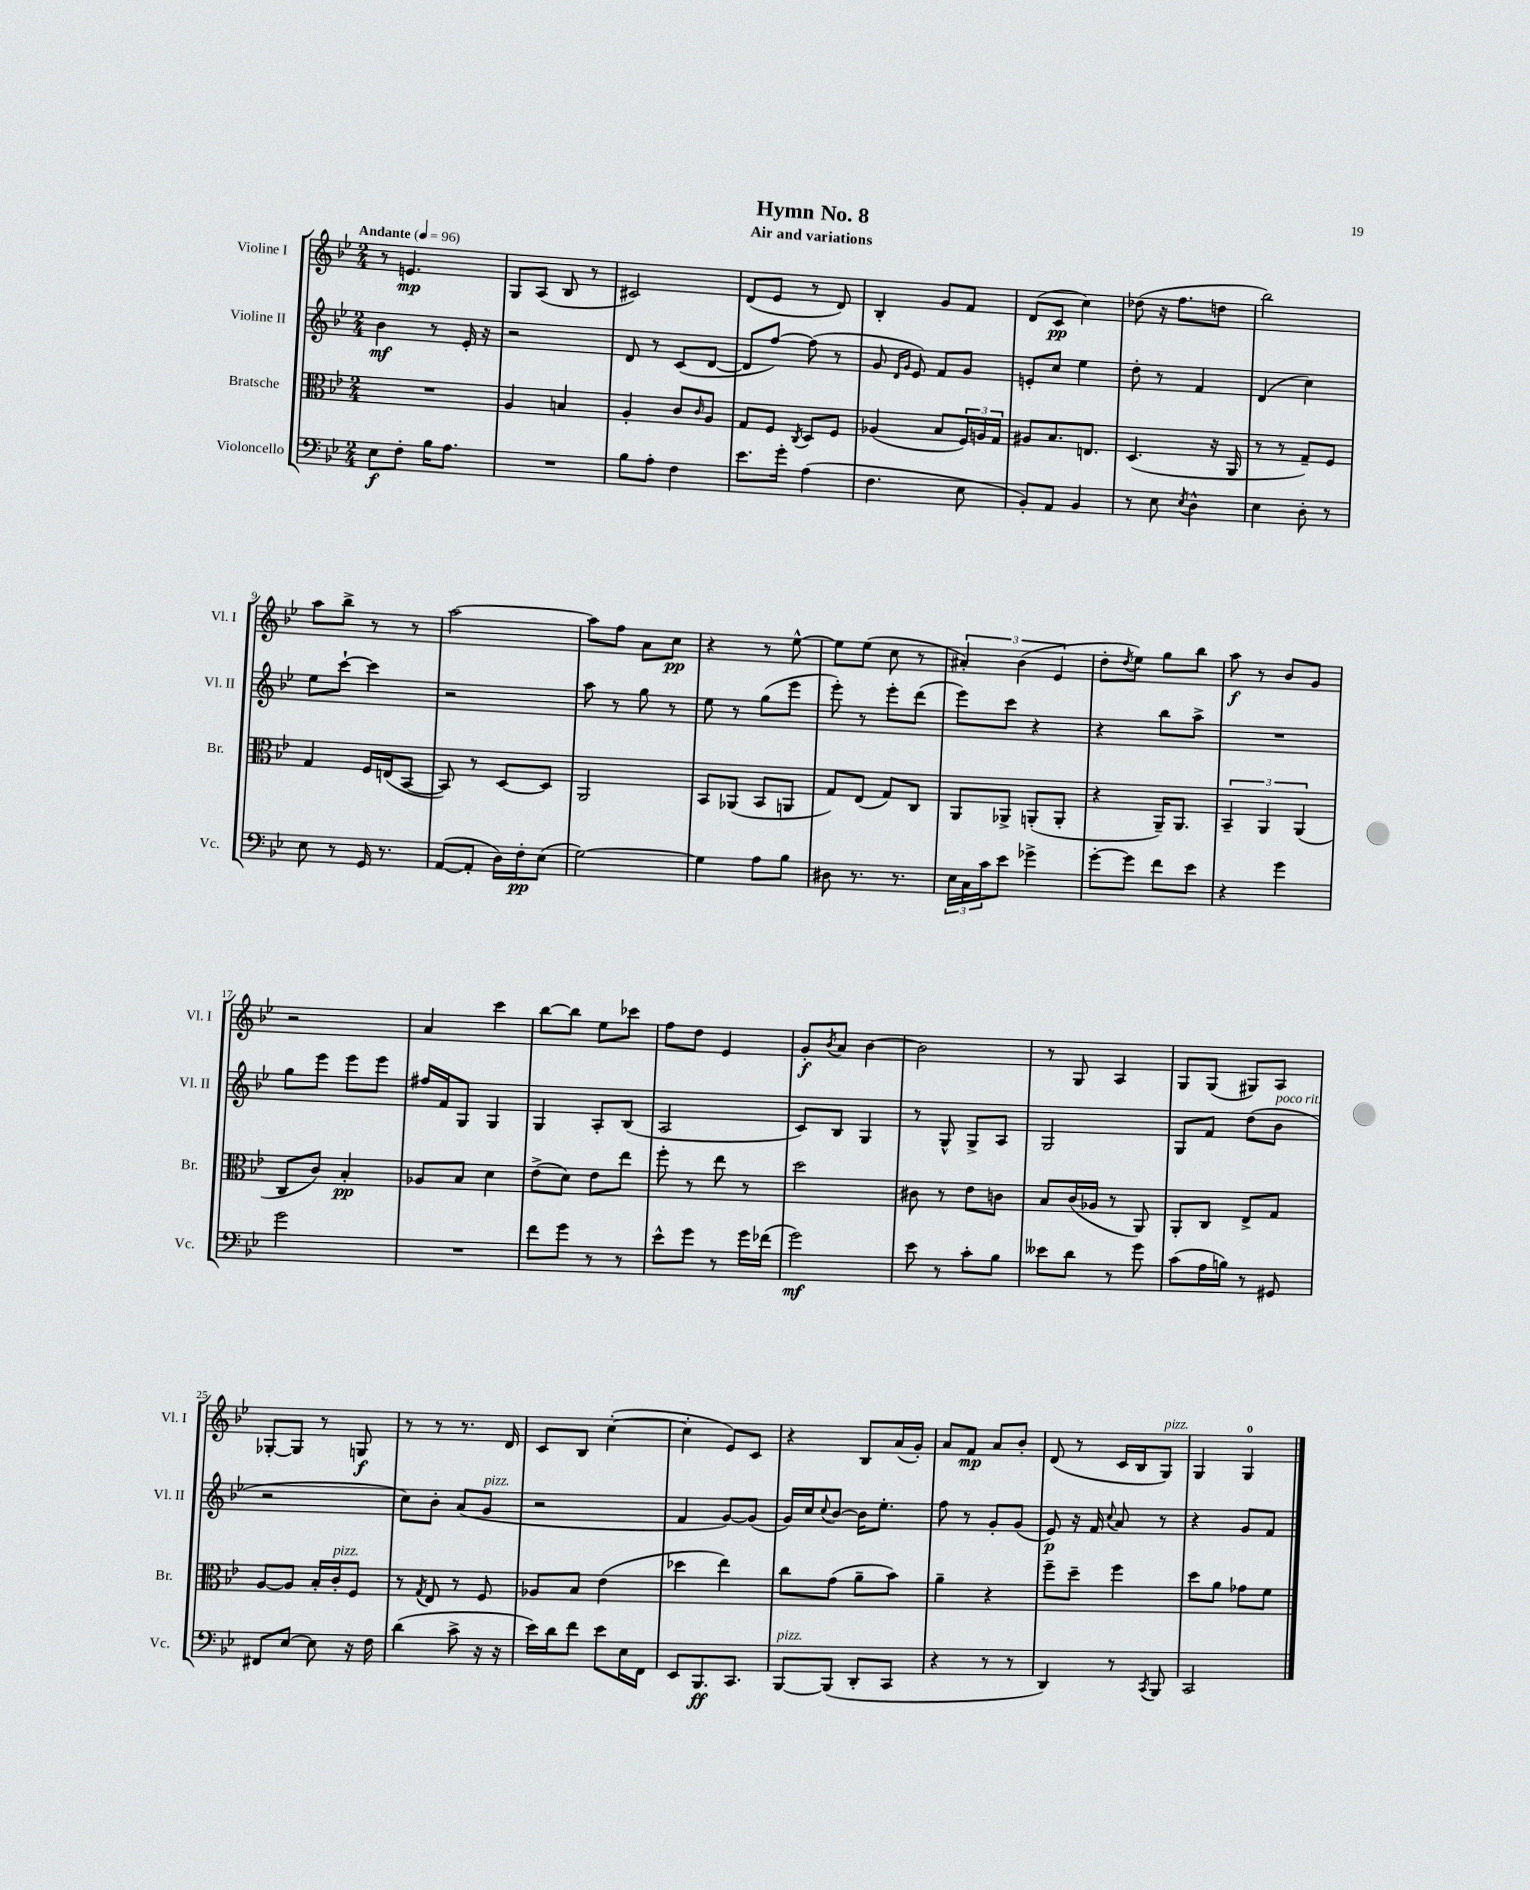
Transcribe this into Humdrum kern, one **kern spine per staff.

**kern	**kern	**kern	**kern
*staff4	*staff3	*staff2	*staff1
*clefF4	*clefC3	*clefG2	*clefG2
*k[b-e-]	*k[b-e-]	*k[b-e-]	*k[b-e-]
*M2/4	*M2/4	*M2/4	*M2/4
*MM96	*MM96	*MM96	*MM96
8E-	2r	4b-	8r
8F'	.	.	4.e
16B-	.	8r	.
8.A	.	.	.
.	.	16e-'	.
.	.	16r	.
=	=	=	=
2r	4A	2r	8G
.	.	.	(8A
.	4B	.	8B-
.	.	.	8r
=	=	=	=
8B-	4A'	8d	2c#)
8A'	.	8r	.
4F	8c	(8c	.
.	16qqc	.	.
.	8A	[8d	.
=	=	=	=
8.e-	8G	8d]	(8d
.	8F	[8ff)	8e-
16g'	.	.	.
.	8qC	.	.
(4A	8D	(8ff]	8r
.	8F	8r	8d)
=	=	=	=
4.F	(4A-	8g	4B-'
.	.	16qqd	.
.	.	16qqg	.
.	.	8e-)	.
.	8B-	8f	8g
8E-	24F)	8g	8f
.	24A	.	.
.	24G	.	.
=	=	=	=
8BB-')	8A#	8e'	(8d
8AA	8.B-	8cc	8c
4BB-	.	4ee-	4cc)
.	8.E	.	.
=	=	=	=
8r	(4.D	8dd'	(8dd-
8E-	.	8r	16r
.	.	.	8.ff
8qE-	.	.	.
4D^^	.	4f	.
.	16r	.	8dd
.	16AA	.	.
=	=	=	=
4E-	8r	(4d	2bb-)
.	8r	.	.
8D'	8G~)	4cc)	.
8r	8F	.	.
=	=	=	=
8E-	4G	8ee-	8aa
8r	.	[8ccc`	8bb-^
16GG	16F	4ccc]	8r
8.r	(16E	.	.
.	[8BB-	.	8r
=	=	=	=
([8AA	8BB-])	2r	[2aa
8AA']	8r	.	.
16D)	[8D	.	.
16F'	.	.	.
(8E-	8D]	.	.
=	=	=	=
[2G)	2AA	8aa	8aa]
.	.	8r	8ff
.	.	8gg	8a
.	.	8r	8cc
=	=	=	=
4G]	8BB-	8ee-	4r
.	(8AA-	8r	.
8A	8BB-	(8gg	8r
8B-	8AA	8eee-	[8ee-^^
=	=	=	=
8D#	8G)	8eee-')	8ee-]
8.r	(8E-	8r	(8ee-
.	8G)	8eee-'	8cc
8.r	.	.	.
.	8C	(8ddd	8r
=	=	=	=
24E-	8AA	8eee-)	6a#')
24C	.	.	.
24c	.	.	.
8e-	8AA-^	8ccc	.
.	.	.	(6b-
4g-^	(8AA'	4r	.
.	.	.	6e-
.	8AA'	.	.
=	=	=	=
[8g'	4r	4r	8dd'
.	.	.	8qdd
8g]	.	.	8ee-)
8f	16AA~)	8bb-	8gg
.	8.AA	.	.
8e-	.	8aa^	8bb-
=	=	=	=
4r	6BB-~	2r	8aa
.	.	.	8r
.	6AA	.	.
4g	.	.	8b-
.	(6AA	.	.
.	.	.	8g
=	=	=	=
2g	8C	8gg	2r
.	8c)	8eee-	.
.	4B-'	8eee-	.
.	.	8eee-	.
=	=	=	=
2r	8A-	16ff#	4a
.	.	16f	.
.	8B-	8G	.
.	4d	4G	4ccc
=	=	=	=
8f	(8e-^	4G	[8bb-
8g	8d)	.	8bb-]
8r	8e-	8A'	8ee-
8r	8ee-	(8B-	8ccc-
=	=	=	=
8e-^^	8ff'	2A	8ff
8g	8r	.	8dd
8r	8ee-	.	4e-
16g	8r	.	.
(16f-	.	.	.
=	=	=	=
2g)	2dd	8c)	8g'
.	.	.	8qb-
.	.	8B-	8a
.	.	4G	[4b-
=	=	=	=
8e-	8c#	8r	2b-]
8r	8r	8G^^	.
8c'	8e-	8G^	.
8B-	8c	8A	.
=	=	=	=
8e--	8B-	2G	8r
8d	(16c	.	8G
.	16A-	.	.
8r	8r	.	4A
8g	8AA)	.	.
=	=	=	=
(8c	8AA'	8G	8G
16A	8C	8f	(8G
16B)	.	.	.
8r	8E-^	(8dd	8G#)
8GG#	8G	8b-	8A
=	=	=	=
8FF#	[8A	2r	[8G-'
[8E-	8A]	.	8G-]
8E-]	16B-'	.	8r
.	16c'	.	.
16r	8F	.	8G
16F	.	.	.
=	=	=	=
(4d	8r	8cc)	8r
.	8qG	.	.
.	8E-	8b-'	8r
8c^	8r	(8a	8.r
16r	8F	8g	.
16r	.	.	16d
=	=	=	=
16e-)	8A-	2r	8c
16d	.	.	.
8f	8B-	.	8B-
8e-	(4e-	.	([4cc'
16E-	.	.	.
16FF	.	.	.
=	=	=	=
8EE-	4dd-	4f	4cc']
8.BBB-	.	.	.
.	4ee-)	[8g)	8e-)
8.CC	.	.	.
.	.	(8g]	8c
=	=	=	=
[8BBB-	8cc	16g)	4r
.	.	16cc	.
.	.	8qqcc	.
(8BBB-]	(8g	[8b-	.
8DD'	8a~	16b-]	8B-
.	.	8.ee-'	.
8CC	8b-)	.	(16a
.	.	.	16g')
=	=	=	=
4r	4a~	8ff	8a
.	.	8r	8f
8r	4r	8g'	8a
8r	.	(8g	8b-'
=	=	=	=
4DD)	8ff~	8e-)	(8d
.	8dd~	16r	8r
.	.	16f	.
.	.	8qqcc	.
8r	4ff	8a	16c
.	.	.	16B-
8qCC	.	.	.
8BBB-	.	8r	8G)
=	=	=	=
2CC	8dd	4r	4G
.	8a	.	.
.	8g-	8g	4G
.	8f	8f	.
==	==	==	==
*-	*-	*-	*-
